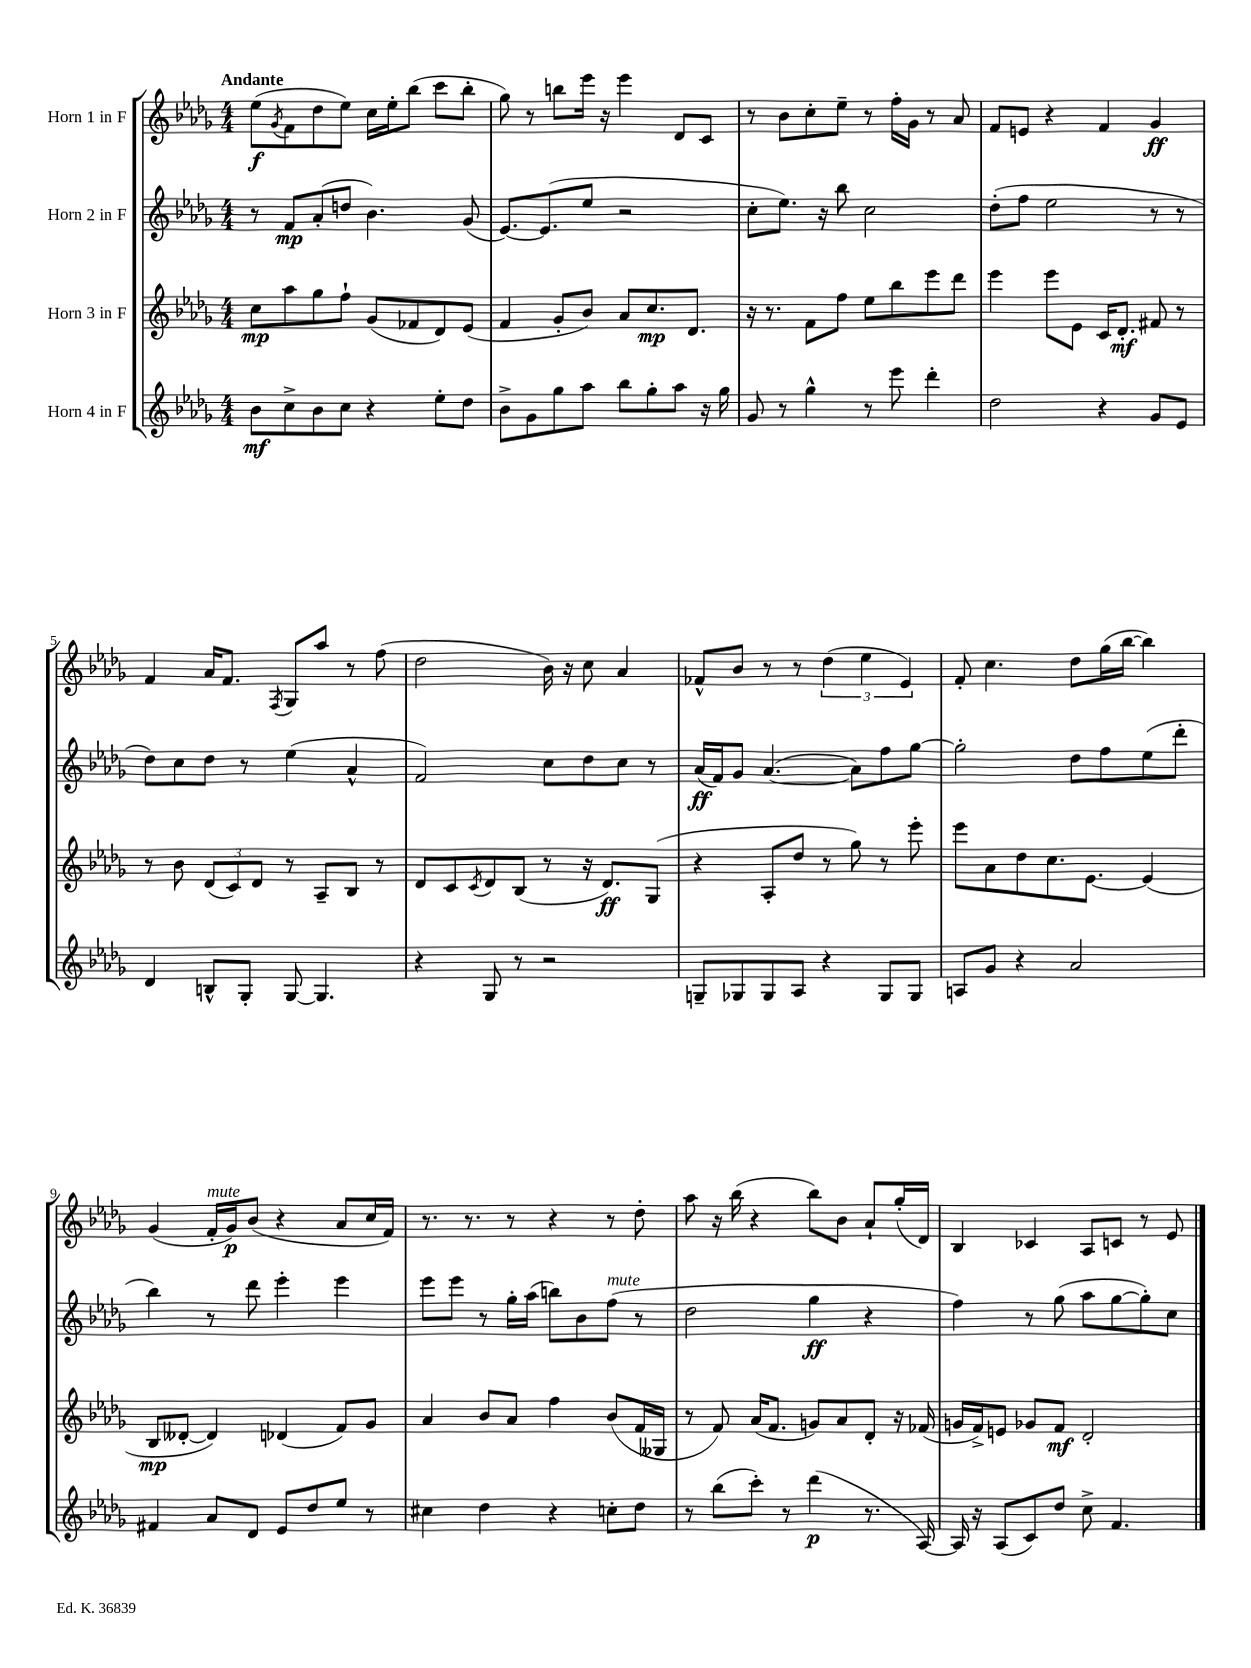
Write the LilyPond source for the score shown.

<<
\new StaffGroup <<
\new Staff = "s0" \with { instrumentName = "Horn 1 in F" } {
    \clef treble \key des \major \numericTimeSignature \time 4/4 \tempo "Andante"
    ees''8\f( \acciaccatura { ges'8 } f'8 des''8 ees''8) c''16 ees''16-. bes''8( c'''8 bes''8-. |
    ges''8) r8 b''8 ees'''16 r16 ees'''4 des'8 c'8 |
    r8 bes'8 c''8-. ees''8-- r8 f''16-. ges'16 r8 aes'8 |
    f'8 e'8 r4 f'4 ges'4\ff |
    f'4 aes'16 f'8. \acciaccatura { f8 } ges8 aes''8 r8 f''8( |
    des''2 bes'16) r16 c''8 aes'4 |
    fes'8-^ bes'8 r8 r8 \tuplet 3/2 { des''4( ees''4 ees'4) } |
    f'8-. c''4. des''8 ges''16( bes''16~ bes''4) |
    ges'4( f'16-.^\markup { \italic "mute" } ges'16\p) bes'8( r4 aes'8 c''16 f'16) |
    r8. r8. r8 r4 r8 des''8-. |
    aes''8 r16 bes''16( r4 bes''8) bes'8 aes'8-! ges''16-.( des'16) |
    bes4 ces'4 aes8 c'8 r8 ees'8 \bar "|." |
}
\new Staff = "s1" \with { instrumentName = "Horn 2 in F" } {
    \clef treble \key des \major \numericTimeSignature \time 4/4
    r8 f'8\mp aes'8-.( d''8 bes'4.) ges'8( |
    ees'8.~) ees'8.( ees''8 r2 |
    c''8-. ees''8.) r16 bes''8 c''2 |
    des''8-.( f''8 ees''2 r8 r8 |
    des''8) c''8 des''8 r8 ees''4( aes'4-^ |
    f'2) c''8 des''8 c''8 r8 |
    aes'16\ff( f'16) ges'8 aes'4.~( aes'8) f''8 ges''8~ |
    ges''2-. des''8 f''8 ees''8( des'''8-. |
    bes''4) r8 des'''8 ees'''4-. ees'''4 |
    ees'''8 ees'''8 r8 ges''16-. aes''16( b''8) bes'8 f''8^\markup { \italic "mute" }( r8 |
    des''2 ges''4\ff r4 |
    f''4) r8 ges''8( aes''8 ges''8~ ges''8-.) c''8 \bar "|." |
}
\new Staff = "s2" \with { instrumentName = "Horn 3 in F" } {
    \clef treble \key des \major \numericTimeSignature \time 4/4
    c''8\mp aes''8 ges''8 f''8-! ges'8( fes'8 des'8) ees'8( |
    f'4 ges'8-. bes'8) aes'8 c''8.\mp des'8. |
    r16 r8. f'8 f''8 ees''8 bes''8 ees'''8 des'''8 |
    ees'''4 ees'''8 ees'8 c'16 des'8.-.\mf fis'8 r8 |
    r8 bes'8 \tuplet 3/2 { des'8( c'8) des'8 } r8 aes8-- bes8 r8 |
    des'8 c'8 \acciaccatura { c'8 } des'8 bes8( r8 r16 des'8.\ff) ges8( |
    r4 aes8-. des''8 r8 ges''8) r8 ees'''8-. |
    ees'''8 aes'8 des''8 c''8. ees'8.~ ees'4( |
    bes8\mp deses'8~-. deses'4) des'4( f'8) ges'8 |
    aes'4 bes'8 aes'8 f''4 bes'8( f'16 geses16 |
    r8 f'8) aes'16( f'8. g'8) aes'8 des'8-. r16 fes'16( |
    g'16 f'16->) e'8 ges'8 f'8\mf des'2-. \bar "|." |
}
\new Staff = "s3" \with { instrumentName = "Horn 4 in F" } {
    \clef treble \key des \major \numericTimeSignature \time 4/4
    bes'8\mf c''8-> bes'8 c''8 r4 ees''8-. des''8 |
    bes'8-> ges'8 ges''8 aes''8 bes''8 ges''8-. aes''8 r16 ges''16 |
    ges'8 r8 ges''4-^ r8 ees'''8 des'''4-. |
    des''2 r4 ges'8 ees'8 |
    des'4 b8-^ ges8-. ges8~ ges4. |
    r4 ges8 r8 r2 |
    g8-- ges8 ges8 aes8 r4 ges8 ges8 |
    a8 ges'8 r4 aes'2 |
    fis'4 aes'8 des'8 ees'8 des''8 ees''8 r8 |
    cis''4 des''4 r4 c''8-. des''8 |
    r8 bes''8( c'''8-.) r8 des'''4\p( r8. aes16~) |
    aes16 r16 aes8( c'8) des''8 c''8-> f'4. \bar "|." |
}
>>
>>
